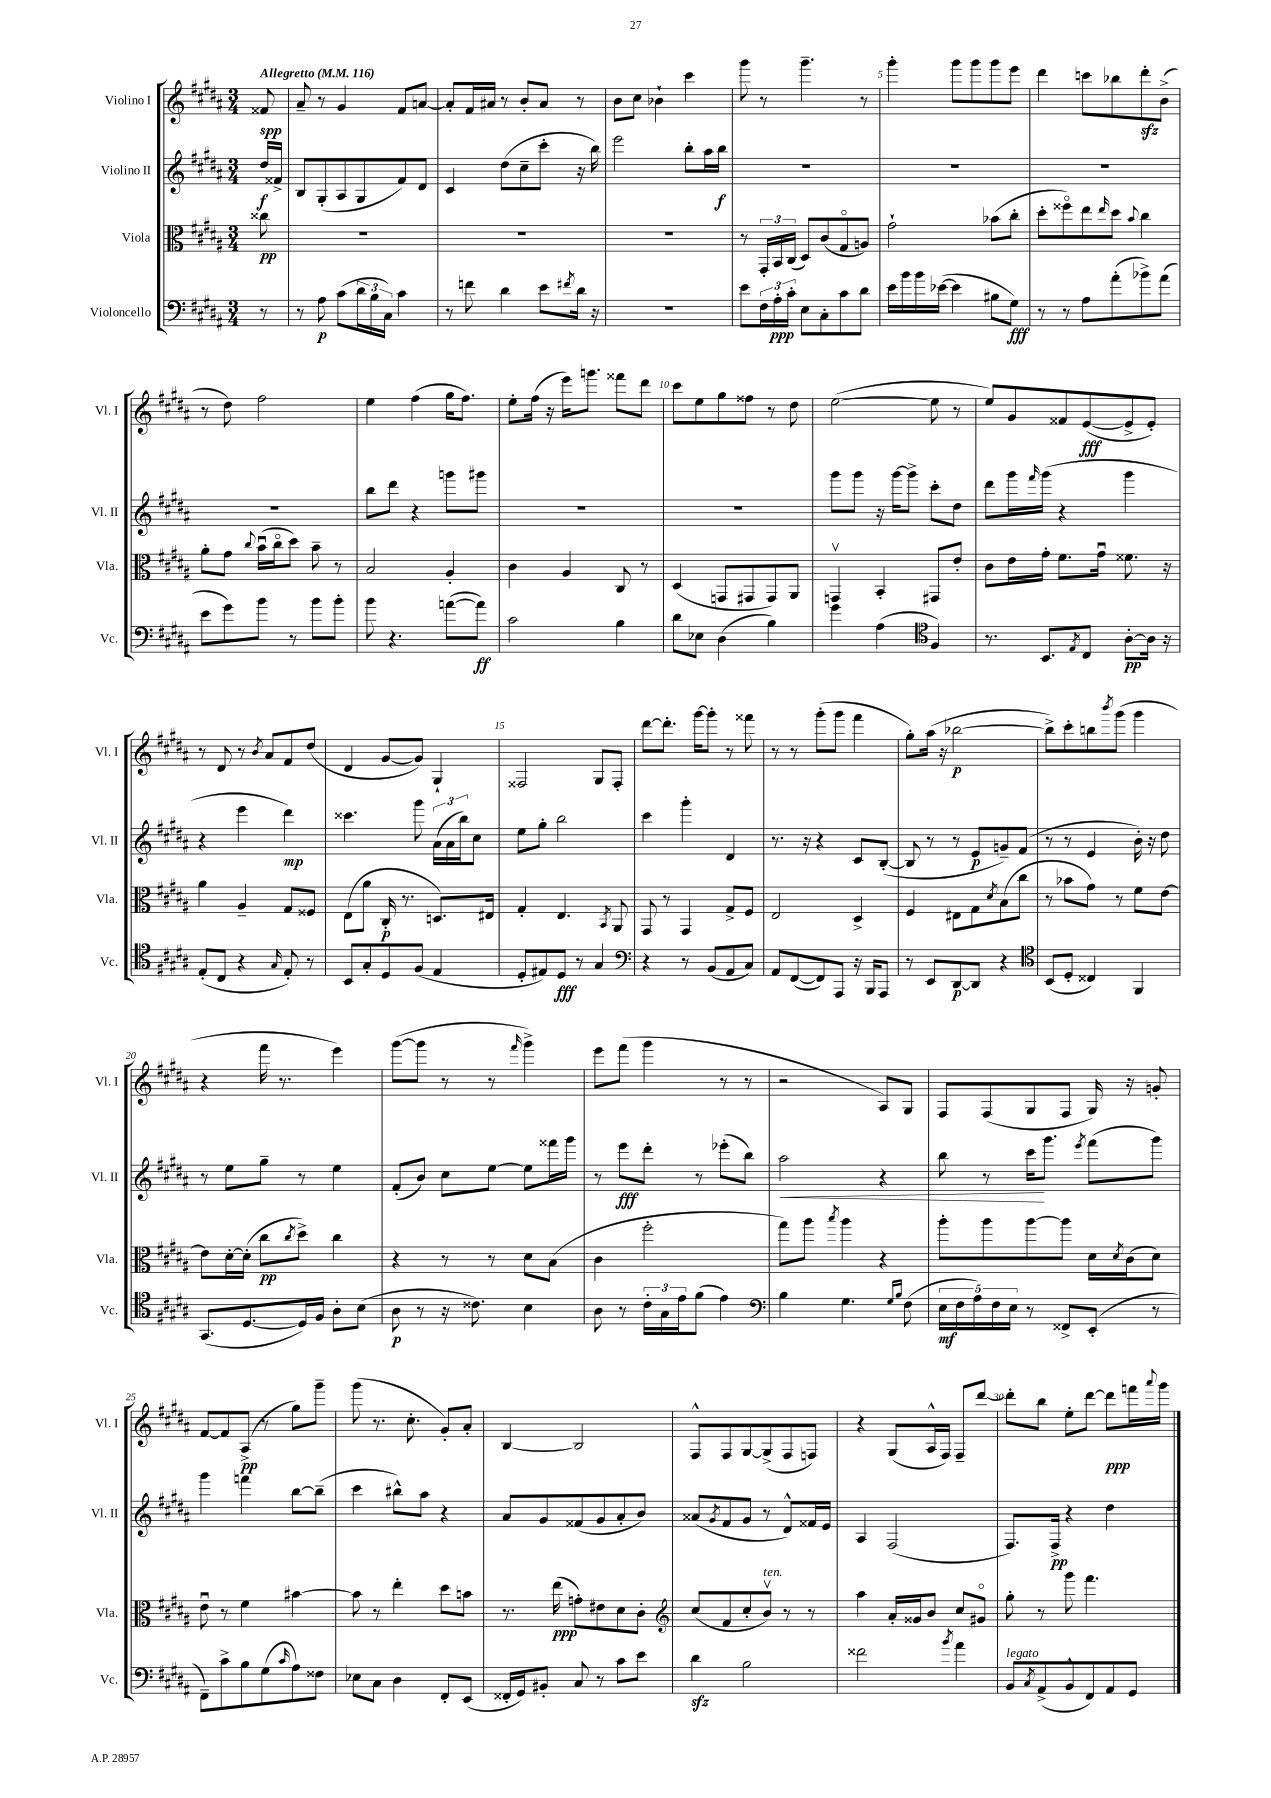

**kern	**kern	**kern	**kern
*staff4	*staff3	*staff2	*staff1
*clefF4	*clefC3	*clefG2	*clefG2
*k[f#c#g#d#a#]	*k[f#c#g#d#a#]	*k[f#c#g#d#a#]	*k[f#c#g#d#a#]
*M3/4	*M3/4	*M3/4	*M3/4
*MM116	*MM116	*MM116	*MM116
8r	8cc##\	16dd#/LL	8f##/
.	.	16f##^/JJ	.
=	=	=	=
8r	2.r	8B/L	8a#~/
8A#\	.	(8G#'/	8r
(8c#\L	.	8A#/	4g#/
24d#\L	.	8G#/	.
24B\	.	.	.
24C#\JJ)	.	.	.
4c#\	.	8f#/)	8f#/L
.	.	8d#/J	[8a/J
=	=	=	=
8r	2.r	4c#/	8a'/]L
8f\	.	.	16f#/L
.	.	.	16a#/JJ
4d#\	.	(8dd#\L	8r
.	.	8cc#~\	8b'/L
8e\L	.	8ccc#'\J	8a#/J
8qf#/	.	.	.
16d#\Jk	.	16r	8r
16r	.	16bb\)	.
=	=	=	=
2.r	2.r	2eee\	8b\L
.	.	.	8cc#\J
.	.	.	4b-`\
.	.	8bb'\L	4ccc#\
.	.	16aa#\L	.
.	.	16bb\JJ	.
=	=	=	=
8e\L	8r	2.r	8ggg#\
24F#\L	24GG#'/LL	.	8r
24A#'\	24BB/	.	.
24c#'\JJ	(24C#/JJ	.	.
8E\L	8D#/L)	.	4.ggg#~\
8C#'\	(8c#/	.	.
8c#\	8G#o/	.	.
8d#\J	8A/J)	.	8r
=	=	=	=
16e\LL	2g#`\	2.r	4ggg#'\
16b\	.	.	.
16b\	.	.	.
([16e-\JJ	.	.	.
4e-\]	.	.	8ggg#\L
.	.	.	8ggg#\
8B#\L	(8b-\L	.	8ggg#\
8G#\J)	8cc#'\J	.	8eee\J
=	=	=	=
8r	8dd#'\L	2.r	4ddd#\
8r	8ff##o\)	.	.
8A#\L	8ee\	.	8ccc\L
.	16qqee/	.	.
(8a#'\	8dd#\J	.	8bb-\
.	8qqb/	.	.
8b-^\)	4cc#\	.	8ddd#'\
(8a#\J	.	.	(8b^\J
=	=	=	=
8e\L	8a#'\L	2.r	8r
8g#\)	8g#\J	.	8dd#\)
.	8qqcc#/	.	.
8b\J	(16bu\LL	.	2ff#\
.	16cc#o\J	.	.
8r	8dd#\J)	.	.
8b\L	8b~\	.	.
8b'\J	8r	.	.
=	=	=	=
8b\	2B/	8bb\L	4ee\
4.r	.	8ddd#\J	.
.	.	4r	(4ff#\
([8a\L	4A#'/	8ggg\L	16gg#\LK
.	.	.	8.ff#\J)
8a\]J)	.	8ggg#\J	.
=	=	=	=
2c#\	4c#\	2.r	8ee'\L
.	.	.	(16ff#\Jk
.	.	.	16r
.	4A#/	.	16eee\LK)
.	.	.	8.ggg\J
4B\	8C#/	.	8fff##\L
.	8r	.	8ddd#\J
=	=	=	=
8d#\L	(4D#/	2.r	8ccc#\L
8E-\J	.	.	8ee\
(4D#\	8GG/L	.	8gg#\
.	8GG#/	.	8ff##\J
4B\)	8GG#/)	.	8r
.	8AA#/J	.	8dd#\
=	=	=	=
4g#\	4GGv/	8ggg#\L	([2ee\
.	.	8ggg#\J	.
(4A#\	4BB'/	16r	.
.	.	[16ggg#\LK	.
.	.	8ggg#^\]J	.
*clefC4	*	*	*
4F#/)	8GG#/L	8ccc#'\L	8ee\]
.	8e'/J	8dd#\J	8r
=	=	=	=
8.r	8c#\L	8ddd#\L	8ee/L)
.	16e\L	16ggg#\L	8g#/
.	.	16qqfff#/	.
8.BB/L	16g#'\JJ	(16ggg#\JJ	.
.	8.f#\L	4r	8f##/
8qE/	.	.	.
8C#/J	.	.	([8e/
.	16g#u\Jk	.	.
[8A#'\L	8.f##\	4ggg#\	8e^/]
16A#\]Jk	.	.	8e'/J)
16r	16r	.	.
=	=	=	=
(8E'/L	4a#\	4r	8r
8C#/J	.	.	8d#/
4r	4A#~/	4eee\	8r
.	.	.	8qb/
.	.	.	8a#/L
16qqG#/	.	.	.
8E'/)	8G#/L	4ddd#\)	8f#/
8r	8F##/J	.	(8dd#/J
=	=	=	=
8BB/L	(8E\L	4.ccc##\	4d#/
8G#'/	8a#\J	.	.
8D#/	16C#'/	.	[8g#/L
.	8.r	.	.
(8F#/J	.	8ggg#\	8g#/]J)
4E/	8.D/L)	(24a#\LL	4G#`/
.	.	24a#\	.
.	.	24bb\J)	.
.	.	8cc#\J	.
.	16E#/Jk	.	.
=	=	=	=
8D#'/L	4G#'/	8ee\L	2F##/
8E#/)	.	8gg#'\J	.
8D#/J	4.E/	2bb\	.
8r	.	.	.
4G#/	.	.	8G#/L
.	8qBB/	.	.
.	8AA#/	.	8F##'/J
=	=	=	=
*clefF4	*	*	*
4r	8GG#/	4ccc#\	[8ddd#\L
.	8r	.	8.ddd#'\]J
8r	4GG#/	4ggg#'\	.
.	.	.	[16ggg#\LK
(8BB/L	.	.	8ggg#'\]J
8AA#/	8G#^/L	4d#/	8r
8C#/J)	8F#/J	.	8fff##\
=	=	=	=
8AA#/L	2E/	8.r	8r
([8FF#/	.	.	8r
.	.	16r	.
8FF#/])	.	4r	(8ggg#'\L
8AAA#/J	.	.	8ggg#\J
16r	4D#^/	8c#/L	4fff#\
16BBB/LK	.	.	.
8AAA#/J	.	([8B'/J	.
=	=	=	=
8r	4F#/	8B/]	8gg#'\L)
8EE/L	.	8r	(16aa#\Jk
.	.	.	16r
[8DD#/	8E#\L	8r	[2bb-\
8DD#/]J	8G#\	8e/L	.
.	8qd#/	.	.
4r	(8B\	8g~/)	.
.	8cc#\J	(8f#/J	.
=	=	=	=
*clefC4	*	*	*
(8BB/L	8r	8r	8bb-^\]L)
8D#'/J	8b-\L	8r	8ccc#'\
4C##/)	8g#\J)	4e/	8bb\
.	.	.	8qbbb/
.	8r	.	(8ggg#\J
4FF#/	8f#\L	16b'\)	4ggg#\
.	.	16r	.
.	[8e\J	8dd#\	.
=	=	=	=
(8.GG#/L	8e\]L	8r	4r
.	[16d#'\L	8ee\L	.
[8.D#/	(16d#'\]JJ	.	.
.	8cc#\L	8gg#~\J	16fff#\
.	.	.	8.r
.	8qcc#/	.	.
16D#/]L)	8dd#^\J)	8r	.
16F#/JJ	.	.	.
8A#'\L	4cc#\	4ee\	4eee\)
(8B\J	.	.	.
=	=	=	=
8A#\	4r	(8f#'/L	([8ggg#\L
8r	.	8b/J)	8ggg#\]J
16r	8r	8cc#\L	8r
8.c##\)	.	.	.
.	8r	[8ee\J	8r
.	.	.	16qqfff#/
4B\	8d#\L	8ee\]L	4ggg#^\)
.	(8B\J	16fff##\L	.
.	.	16ggg#\JJ	.
=	=	=	=
8A#\	4c#\	8r	8eee\L
8r	.	8eee\L	(8fff#\J
24c#'\LL	2ff#'\	8ddd#'\J	4ggg#\
24G#\	.	.	.
24e\J	.	.	.
(8f#\J	.	8r	.
4e\)	.	(8eee-'\L	8r
.	.	8bb\J)	8r
=	=	=	=
*clefF4	*	*	*
4B\	8gg#\L)	2aa#\	2r
.	8aa#\J	.	.
.	8qbb/	.	.
4.G#\	4aa#\	.	.
.	4r	4r	8A#/L)
16qqG#/LL	.	.	.
16qqB/JJ	.	.	.
(8F#\	.	.	8G#/J
=	=	=	=
20E\LL	8aa#'\L	8bb\	8F#/L
20F#\	.	.	.
20A#\)	.	.	.
.	8aa#\	8r	(8F#/
20F#\	.	.	.
20E\JJ	.	.	.
8r	[8aa#\	16ccc#\LK	8G#/
.	.	8.ggg#\J	.
8FF##^/L	8aa#\]J	.	8F#/J
.	.	8qeee/	.
(8EE'/J	16d#\LL	(8fff#\L	16G#/)
.	8qd#/	.	.
.	(16c#\J	.	16r
8r	8d#\J)	8ggg#\J)	8g'/
=	=	=	=
8FF#~\L)	8eu\	4ggg#\	[8f#/L
8c#^\	8r	.	8f#/]
8B\	4f#\	4fff\	(8A#^/J
(8G#\	.	.	8r
16qqc#/	.	.	.
8A#\)	[4b#\	[8bb\L	8gg#\L)
8F##\J	.	(8bb~\]J	8ggg#~\J
=	=	=	=
8E-\L	8b#\]	4ccc#\	(8ggg#\
8C#\J	8r	.	8.r
4D#\	4ee'\	8bb#^^\L)	.
.	.	.	8.cc#'\
.	.	8aa#\J	.
8FF#'/L	8dd#\L	4r	8g#'/L)
(8EE/J	8b\J	.	8a#'/J
=	=	=	=
16FF##'/LL	8.r	8a#/L	[4B/
16GG#/J)	.	.	.
8BB#'/J	.	8g#/	.
.	(16ee\	.	.
8C#/	8g'\L)	(8f##/	2B/]
8r	8e#\	8g#/	.
8c#\L	8d#\	8a#'/	.
8e\J	8c#'\J	8b/J)	.
=	=	=	=
*	*clefG2	*	*
4d#\	(8cc#/L	(8a##/L	8F#^^/L
.	.	8qg#/	.
.	8f#/	8f#/	8F#/
2B\	8cc#'/	8g#/J	[8G#/
.	8bv/J)	8r	(8G#^/]
.	8r	8d#^^/L)	8F#/
.	8r	16f##/L	8F/J)
.	.	16e/JJ	.
=	=	=	=
2f##\	4aa#\	4A#/	4r
.	16a#'/LL	(2F#/	(8G#/L
.	16g##/J	.	.
.	8b/J	.	16A#^^/L
.	.	.	16F#/JJ)
8qb/	.	.	.
4a#\	8cc#/L	.	8F#~/L
.	8g#o/J	.	[8ddd#/J
=	=	=	=
8BB/L	8gg#'\	8.F#/L)	8ddd#'\]L
8qC#/	.	.	.
(8AA#^/	8r	.	8bb\J
.	.	16F#^/Jk	.
8BB^^/	8ggg#\	4r	8ee'\L
8FF#/)	4.fff#\	.	[8ddd#\J
8AA#/	.	4dd#\	8ddd#\]L
8GG#/J	.	.	16fff\L
.	.	.	8qqaaa#/
.	.	.	16ggg#\JJ
==	==	==	==
*-	*-	*-	*-
